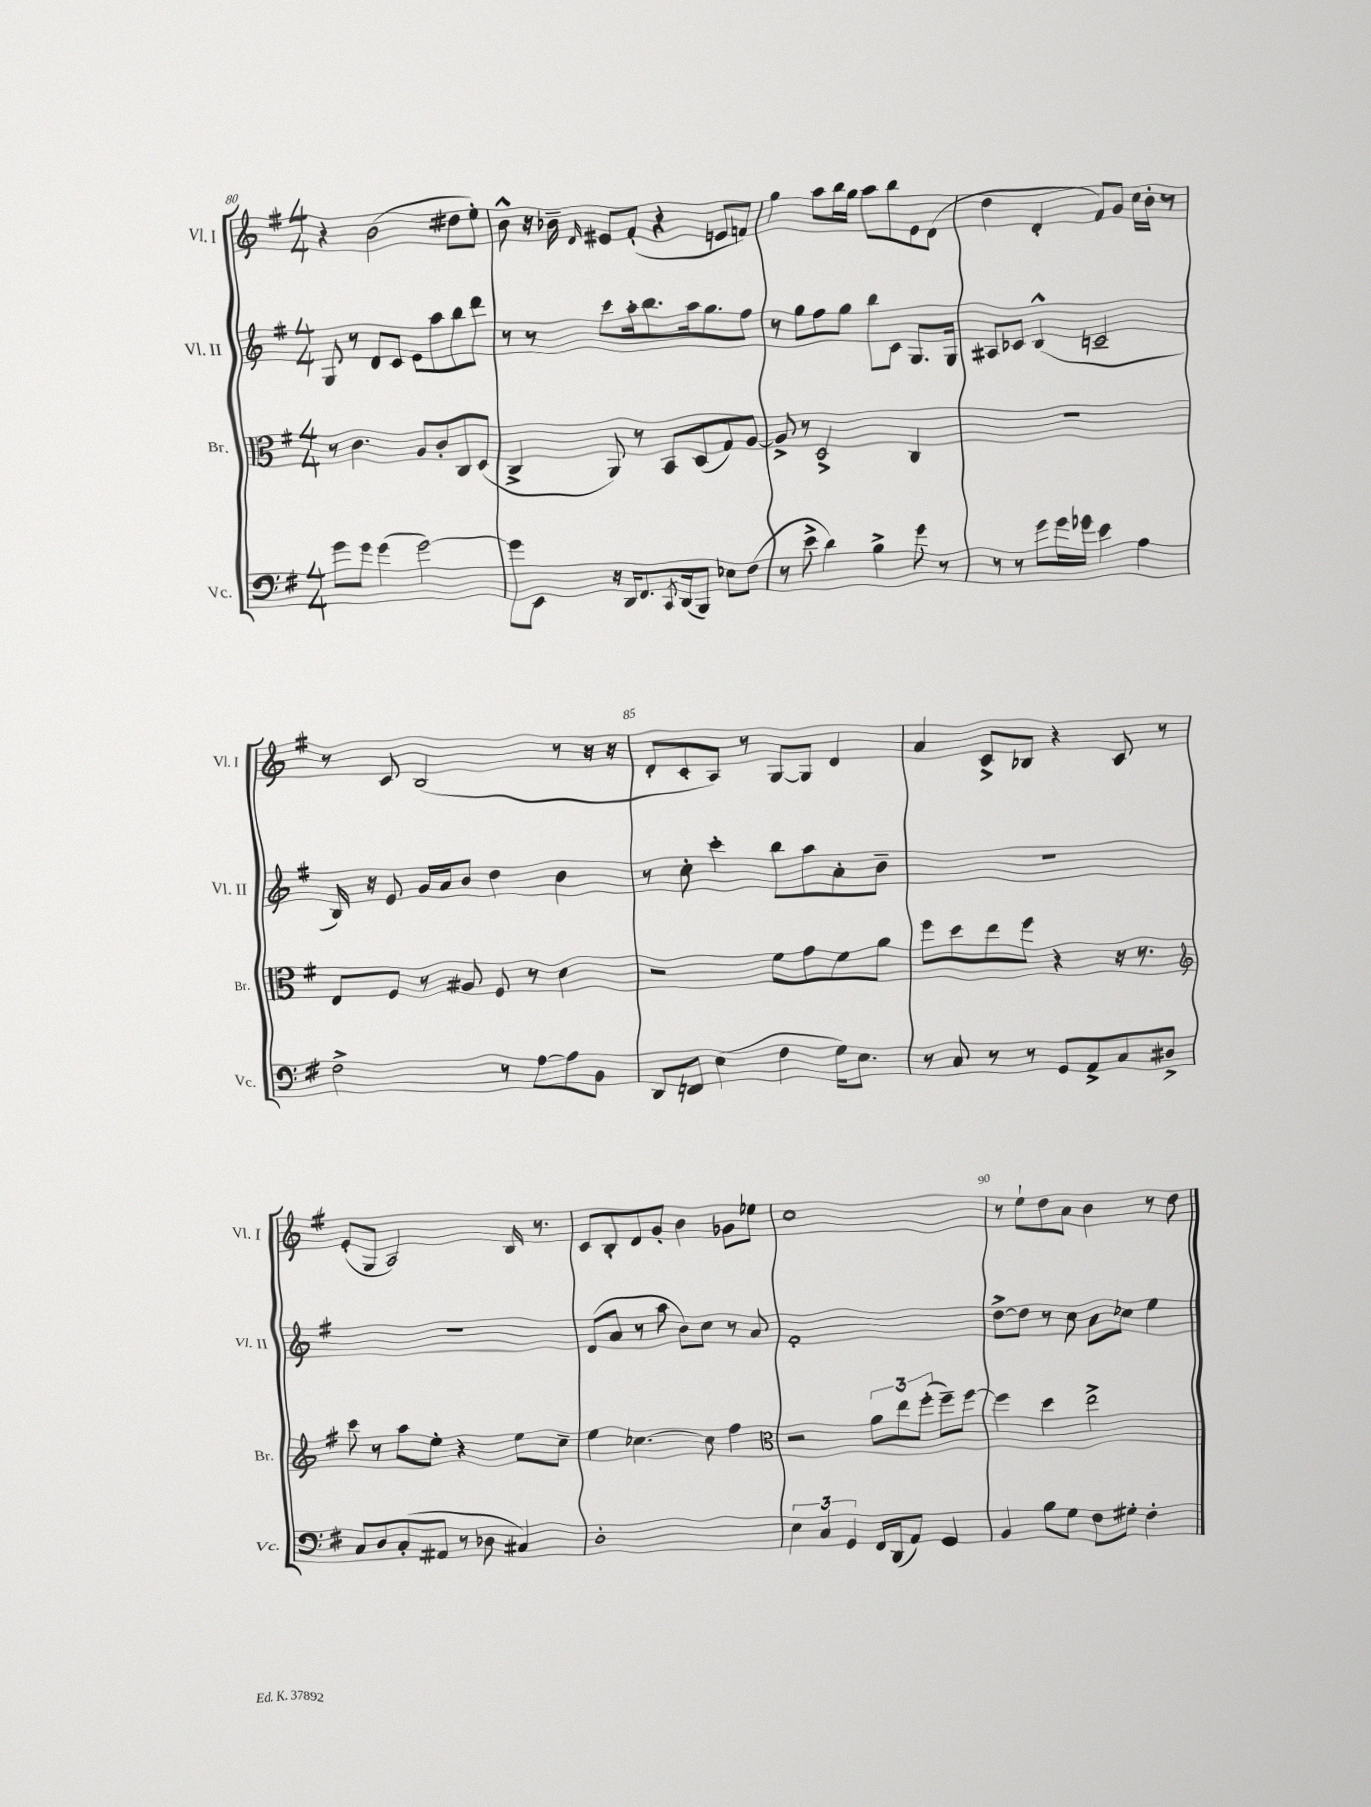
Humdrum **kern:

**kern	**kern	**kern	**kern
*staff4	*staff3	*staff2	*staff1
*clefF4	*clefC3	*clefG2	*clefG2
*k[f#]	*k[f#]	*k[f#]	*k[f#]
*M4/4	*M4/4	*M4/4	*M4/4
8g	8r	8G	4r
8g	4.c	8r	.
(4g	.	8d	(2b
.	.	8c	.
[2g)	8A	8e	.
.	8c'	8aa	.
.	8C	8bb	8dd#
.	(8D	8ddd	8ee')
=	=	=	=
8g]	4C^	8r	8b^^
8EE	.	8r	16r
.	.	.	16b-~
.	.	.	16qqd
16r	8AA)	8ccc	8e#
16DD	.	.	.
8.FF#	8r	16aa'	(8f#'
.	.	8.bb	.
.	8BB	.	4r
8qCC	.	.	.
(16DD	.	.	.
8BBB)	(8D	16aa	.
.	.	8.gg	.
8E-	8G)	.	8e
(8F#	[8A	8ff#	8f)
=	=	=	=
8r	8A^]	8r	4gg
8e^	8r	8gg	.
4d)	2D^	8ff#	8aa
.	.	8gg	16bb
.	.	.	16gg
4B^	.	8bb	8aa
.	.	8c	8bb
8g	4C	8.G	8e
8r	.	.	(8d
.	.	16G	.
=	=	=	=
8r	1r	8A#	4dd
8r	.	8c-	.
8g	.	(4B^^	4d'
16g	.	.	.
16g-	.	.	.
4e	.	2c~	8f#)
.	.	.	8g
4A	.	.	16cc
.	.	.	16b'
.	.	.	8r
=	=	=	=
2F#^	8E	16B)	8r
.	.	16r	.
.	8F#	8e	8c
.	8r	16g	(2B
.	.	16a	.
.	8A#	8b	.
8r	8F#	4dd	.
[8A	8r	.	.
8A]	4d	4b	8r
8BB	.	.	16r
.	.	.	16r
=	=	=	=
8DD	2r	8r	8d'
8FF	.	8cc'	8c'
(4E	.	4ccc'	8A)
.	.	.	8r
4F#	8f#	8bb	[8G
.	8g	8aa	8G]
16G)	8f#	8a'	4d
8.E	.	.	.
.	8a	8b~	.
=	=	=	=
8r	8ff#	1r	4a
8C	8dd	.	.
8r	8ee	.	8c^
8r	8ff#	.	8B-
8GG	4r	.	4r
8AA^	.	.	.
8C	16r	.	8c
.	8.r	.	.
8D#^	.	.	8r
=	=	=	=
*	*clefG2	*	*
8C	8ccc	1r	(8e'
8D	8r	.	8G
(8C'	8aa	.	2A)
8AA#	8ee'	.	.
8r	4r	.	.
8D-	.	.	.
4C#)	8ee	.	16B
.	.	.	8.r
.	8cc~	.	.
=	=	=	=
1D'	4ee	(8d	8c
.	.	8a	8B'
.	[4.cc-	8r	8d
.	.	8aa	8g'
.	.	8b)	4b
.	8cc-]	8cc	.
.	4ff#	8r	8g-
.	.	8a	8ee-
=	=	=	=
*	*clefC3	*	*
6E	2r	1f#'	1cc
6C	.	.	.
6GG	.	.	.
16FF#	12a	.	.
(16DD	.	.	.
.	12ee	.	.
8AA)	.	.	.
.	(12ff#'	.	.
4GG	8ff#~)	.	.
.	[8ff#	.	.
=	=	=	=
4BB	4ff#]	[8dd^	8r
.	.	8dd]	8ee`
8B	4dd	8r	8dd
8G	.	8cc	8a
8F#	2ee^	8a	4b
8G#'	.	8cc-	.
4F#'	.	4ee	8r
.	.	.	8dd
==	==	==	==
*-	*-	*-	*-
